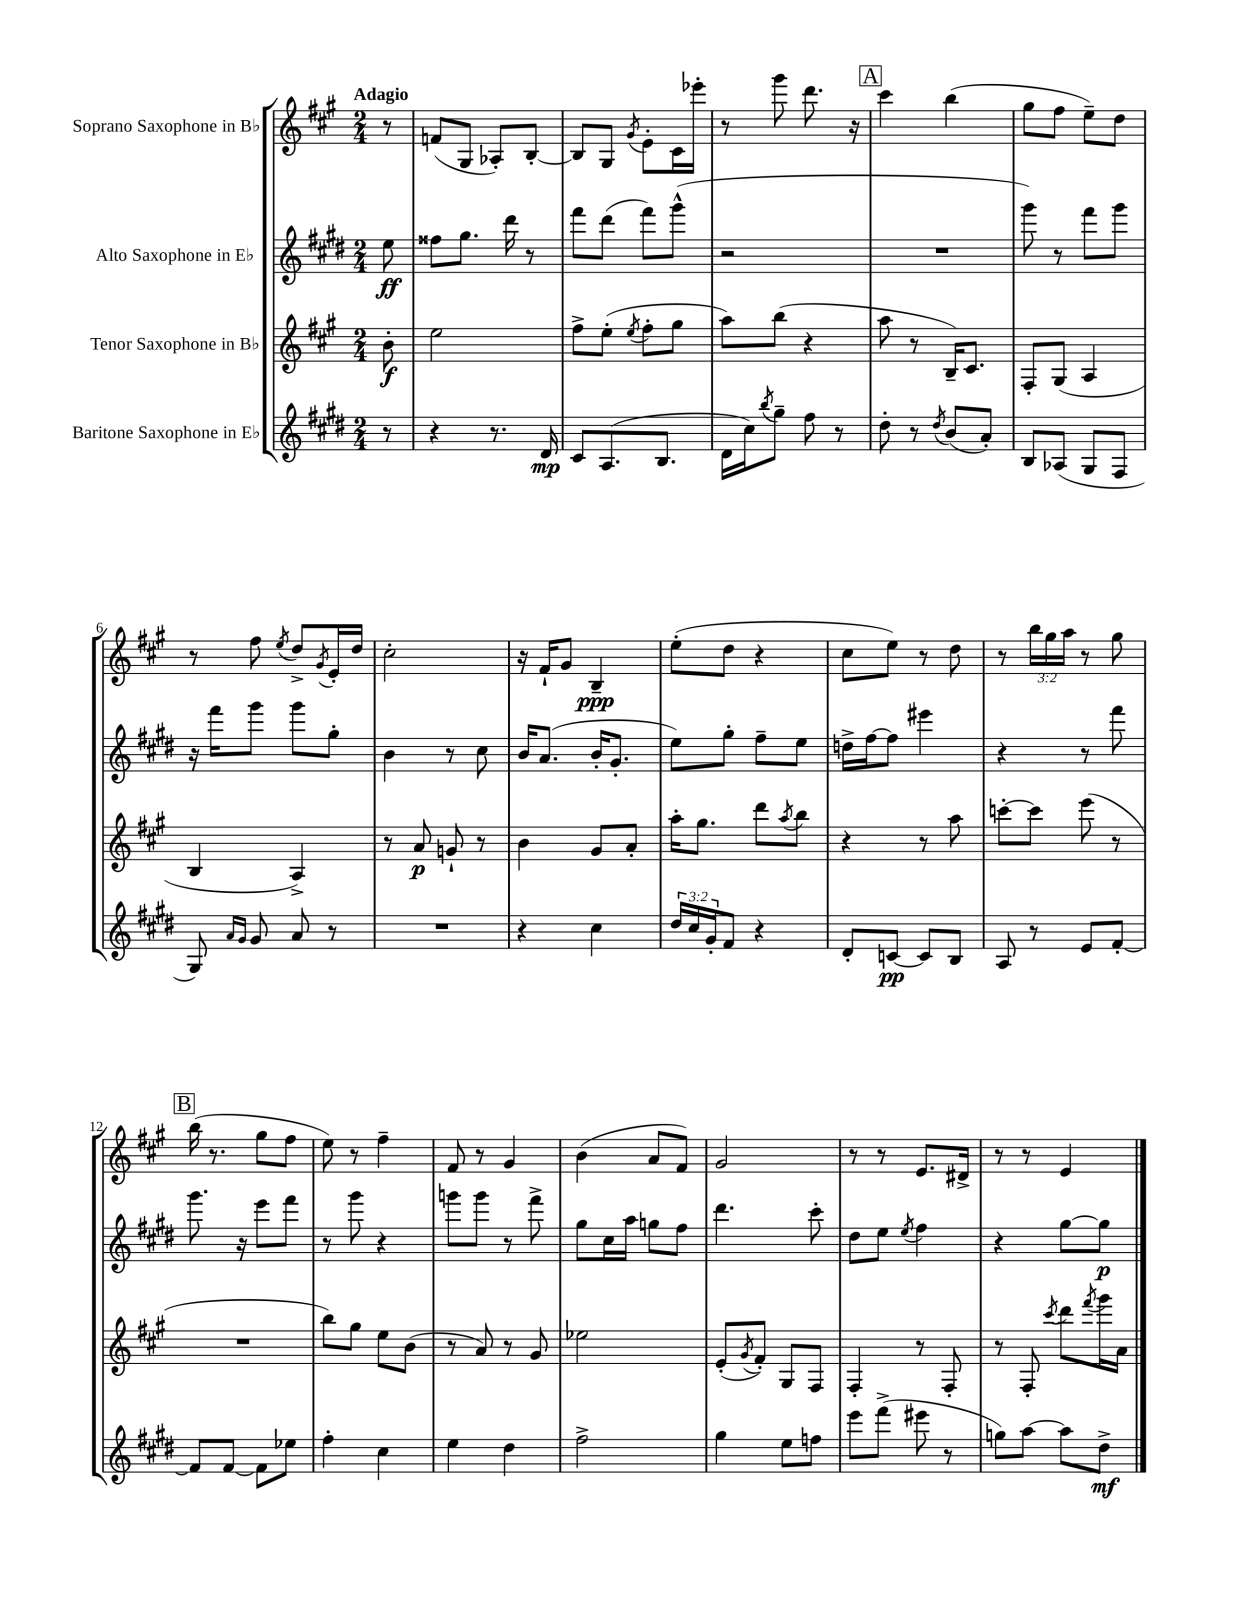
<<
\new StaffGroup <<
\new Staff = "s0" \with { instrumentName = "Soprano Saxophone in Bb" } {
    \clef treble \key a \major \numericTimeSignature \time 2/4 \override Staff.TupletNumber.text = #tuplet-number::calc-fraction-text \partial 8 \tempo "Adagio"
    r8 |
    f'8( gis8 aes8-.) b8~-. |
    b8 gis8 \acciaccatura { gis'8 } e'8-. cis'16 ees'''16-. |
    r8 gis'''8 d'''8. r16 |
    \mark \markup { \box "A" } cis'''4 b''4( |
    gis''8 fis''8 e''8--) d''8 |
    r8 fis''8 \acciaccatura { e''8 } d''8-> \acciaccatura { gis'8 } e'16-. d''16 |
    cis''2-. |
    r16 fis'16-! gis'8 b4--\ppp |
    e''8-.( d''8 r4 |
    cis''8 e''8) r8 d''8 |
    r8 \tuplet 3/2 { b''16 gis''16 a''16 } r8 gis''8 |
    \mark \markup { \box "B" } b''16( r8. gis''8 fis''8 |
    e''8) r8 fis''4-- |
    fis'8 r8 gis'4 |
    b'4( a'8 fis'8) |
    gis'2 |
    r8 r8 e'8. dis'16-> |
    r8 r8 e'4 \bar "|." |
}
\new Staff = "s1" \with { instrumentName = "Alto Saxophone in Eb" } {
    \clef treble \key e \major \numericTimeSignature \time 2/4 \partial 8
    e''8\ff |
    fisis''8 gis''8. dis'''16 r8 |
    fis'''8 dis'''8( fis'''8) gis'''8-^( |
    r2 |
    \mark \markup { \box "A" } R2 |
    gis'''8) r8 fis'''8 gis'''8 |
    r16 fis'''16 gis'''8 gis'''8 gis''8-. |
    b'4 r8 cis''8 |
    b'16 a'8.( b'16-. gis'8.-. |
    e''8) gis''8-. fis''8-- e''8 |
    d''16-> fis''16~ fis''8 eis'''4 |
    r4 r8 fis'''8 |
    \mark \markup { \box "B" } gis'''8. r16 e'''8 fis'''8 |
    r8 gis'''8 r4 |
    g'''8 g'''8 r8 fis'''8-> |
    gis''8 cis''16 a''16 g''8 fis''8 |
    dis'''4. cis'''8-. |
    dis''8 e''8 \acciaccatura { e''8 } fis''4 |
    r4 gis''8~ gis''8\p \bar "|." |
}
\new Staff = "s2" \with { instrumentName = "Tenor Saxophone in Bb" } {
    \clef treble \key a \major \numericTimeSignature \time 2/4 \partial 8
    b'8-.\f |
    e''2 |
    fis''8-> e''8-.( \acciaccatura { e''8 } fis''8-. gis''8 |
    a''8) b''8( r4 |
    \mark \markup { \box "A" } a''8 r8 b16--) cis'8. |
    fis8-. gis8( a4 |
    b4 a4->) |
    r8 a'8\p g'8-! r8 |
    b'4 gis'8 a'8-. |
    a''16-. gis''8. d'''8 \acciaccatura { a''8 } b''8 |
    r4 r8 a''8 |
    c'''8~-. c'''8 e'''8( r8 |
    \mark \markup { \box "B" } R2 |
    b''8) gis''8 e''8 b'8( |
    r8 a'8) r8 gis'8 |
    ees''2 |
    e'8-.( \acciaccatura { gis'8 } fis'8-.) gis8 fis8 |
    fis4-. r8 fis8-. |
    r8 fis8-. \acciaccatura { cis'''8 } d'''8 \acciaccatura { fis'''8 } gis'''16 a'16 \bar "|." |
}
\new Staff = "s3" \with { instrumentName = "Baritone Saxophone in Eb" } {
    \clef treble \key e \major \numericTimeSignature \time 2/4 \override Staff.TupletNumber.text = #tuplet-number::calc-fraction-text \partial 8
    r8 |
    r4 r8. dis'16\mp |
    cis'8 a8.( b8. |
    dis'16 cis''16) \acciaccatura { b''8 } gis''8-- fis''8 r8 |
    \mark \markup { \box "A" } dis''8-. r8 \acciaccatura { dis''8 } b'8( a'8-.) |
    b8 aes8( gis8 fis8 |
    gis8) \grace { a'16 gis'16 } gis'8 a'8 r8 |
    R2 |
    r4 cis''4 |
    \tuplet 3/2 { dis''16 cis''16 gis'16-. } fis'8 r4 |
    dis'8-. c'8~\pp c'8 b8 |
    a8 r8 e'8 fis'8~-. |
    \mark \markup { \box "B" } fis'8 fis'8~ fis'8 ees''8 |
    fis''4-. cis''4 |
    e''4 dis''4 |
    fis''2-> |
    gis''4 e''8 f''8 |
    e'''8 fis'''8->( eis'''8 r8 |
    g''8) a''8~ a''8 dis''8->\mf \bar "|." |
}
>>
>>
